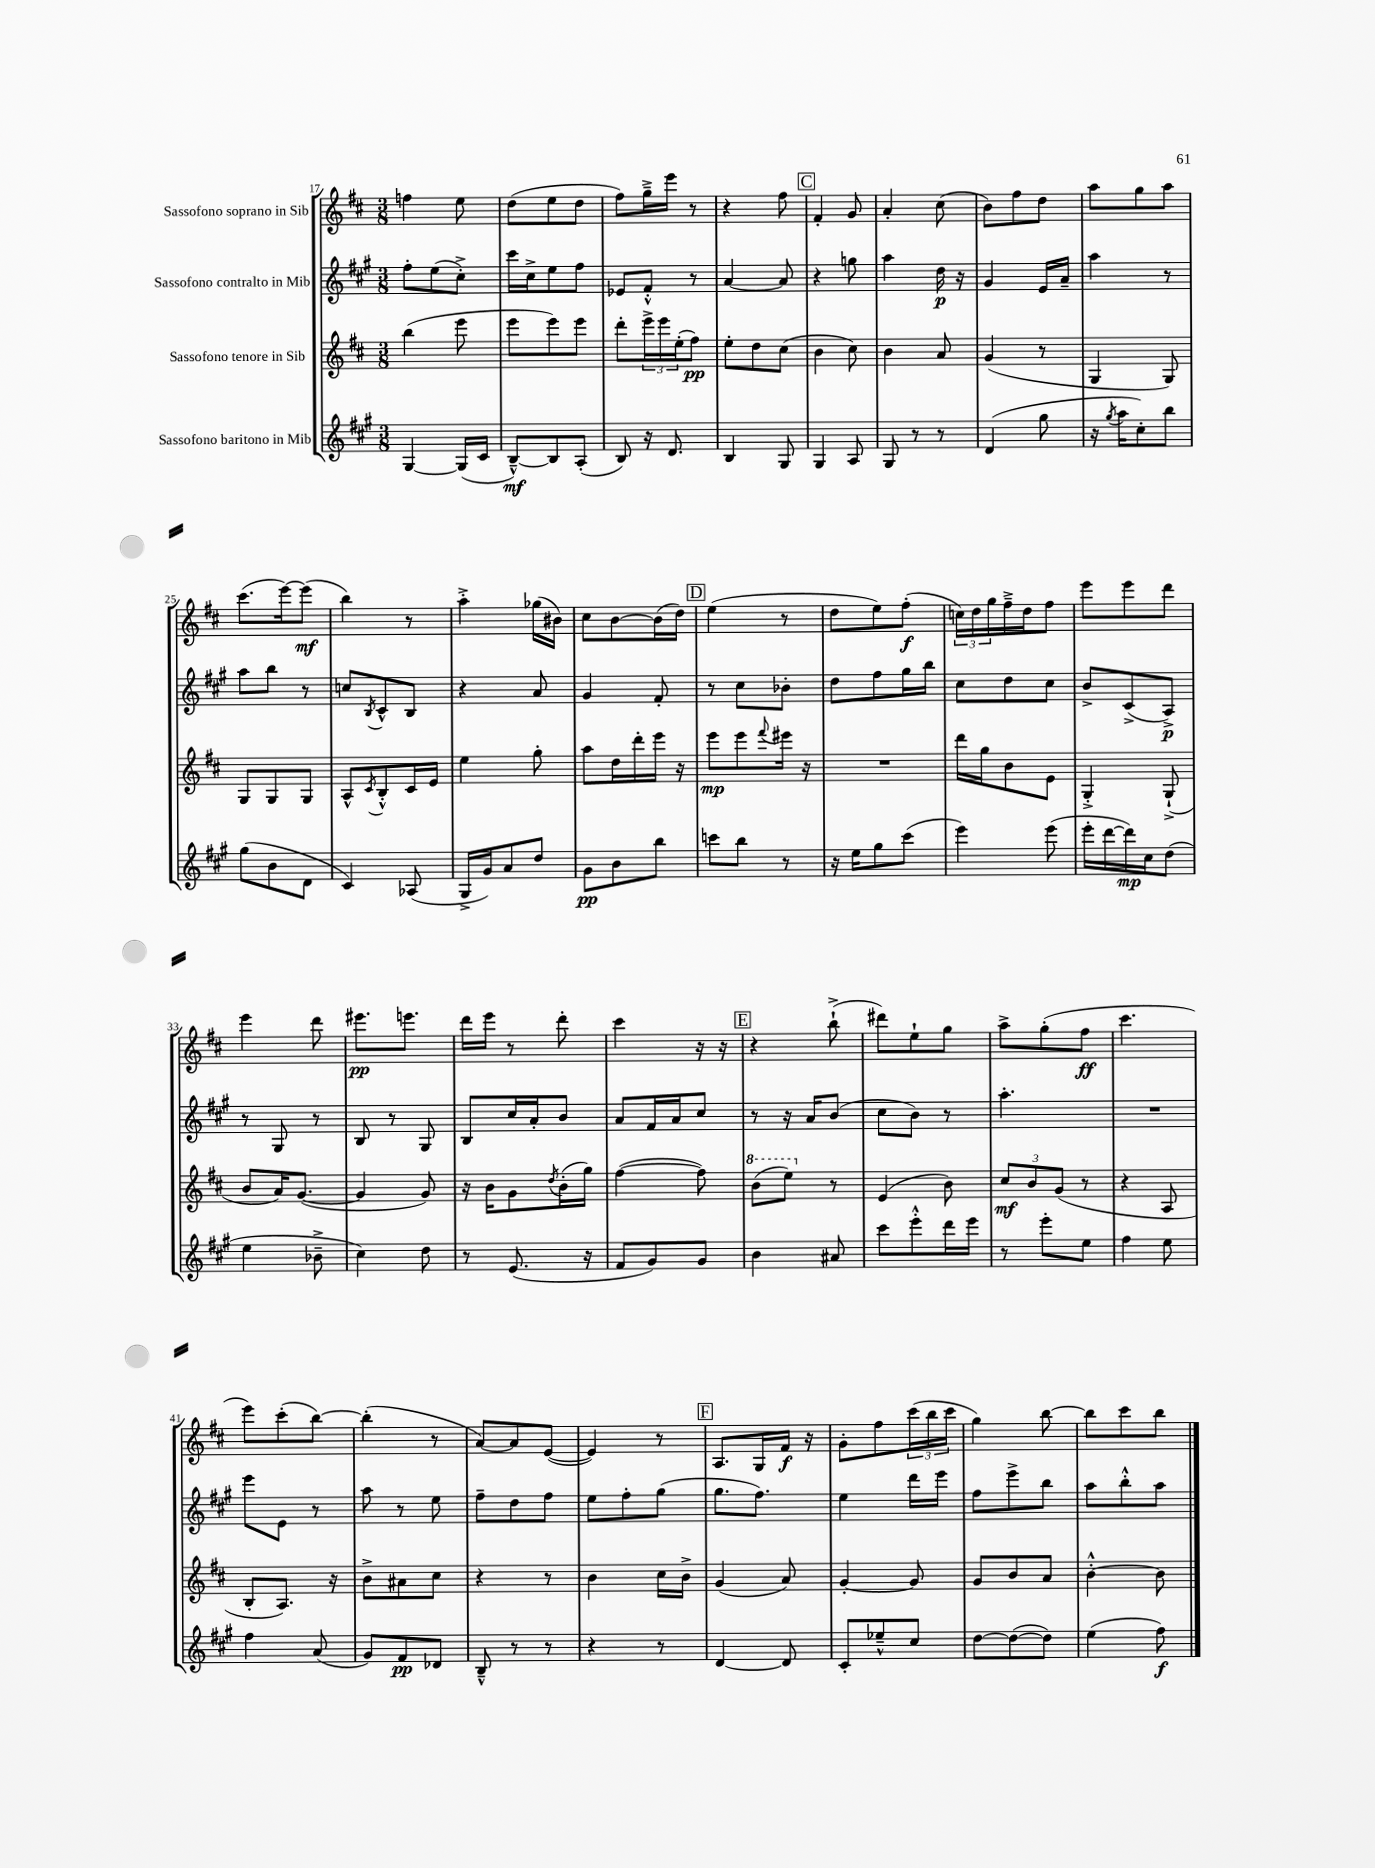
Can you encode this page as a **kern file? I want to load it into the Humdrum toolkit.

**kern	**kern	**kern	**kern
*staff4	*staff3	*staff2	*staff1
*clefG2	*clefG2	*clefG2	*clefG2
*k[f#c#g#]	*k[f#c#]	*k[f#c#g#]	*k[f#c#]
*M3/8	*M3/8	*M3/8	*M3/8
[4G#	(4bb	8ff#'	4ff
.	.	(8ee	.
(16G#]	8eee	8cc#'^)	8ee
16c#	.	.	.
=	=	=	=
[8B~^^)	8eee	16ccc#	(8dd
.	.	16cc#^	.
8B]	8eee)	8ee	8ee
(8A'	8eee	8ff#	8dd
=	=	=	=
8B)	8ddd'	8e-	8ff#)
16r	24eee^	8f#'^^	16gg~^
.	24eee	.	.
8.d	.	.	16eee
.	(24ee'	.	.
.	8ff#)	8r	8r
=	=	=	=
4B	8ee'	[4a	4r
.	8dd	.	.
8G#	(8cc#	8a]	8ff#
=	=	=	=
4G#	4b	4r	4f#'
8A	8cc#)	8gg	8g
=	=	=	=
8G#	4b	4aa	4a'
8r	.	.	.
8r	8a	16dd	(8cc#
.	.	16r	.
=	=	=	=
(4d	(4g	4g#	8b)
.	.	.	8ff#
8gg#	8r	16e	8dd
.	.	16a~	.
=	=	=	=
16r	4G	4aa	8aa
8qgg#	.	.	.
16aa	.	.	.
8cc#')	.	.	8gg
8bb	8G)	8r	8aa
=	=	=	=
(8gg#	8G	8aa	(8.ccc#
8b	8G	8bb	.
.	.	.	[16eee)
8d	8G	8r	(8eee]
=	=	=	=
4c#)	8A^^	8cc	4bb)
.	8qc#	8qB	.
.	8B'^^	8c#^^	.
(8A-	16c#	8B	8r
.	16e	.	.
=	=	=	=
16G#^	4ee	4r	4aa'^
16g#)	.	.	.
8a	.	.	.
8dd	8gg'	8a	(16gg-
.	.	.	16b#)
=	=	=	=
8g#	8aa	4g#	8cc#
8b	16dd	.	[8b
.	16ddd'	.	.
8bb	16eee	8f#'	(16b]
.	16r	.	16dd)
=	=	=	=
8ccc	8eee	8r	(4ee
8bb	8eee	8cc#	.
.	8qqfff#	.	.
8r	16eee#	8b-'	8r
.	16r	.	.
=	=	=	=
16r	4.r	8dd	8dd
16ee	.	.	.
8gg#	.	8ff#	8ee)
(8ccc#	.	16gg#	(8ff#'
.	.	16bb	.
=	=	=	=
4eee)	16ddd	8cc#	24cc)
.	.	.	24dd
.	16gg	.	.
.	.	.	24gg
.	8b	8dd	16ff#~^
.	.	.	16dd
(8eee	8e	8cc#	8ff#
=	=	=	=
16eee'	4G'^	8b^	8eee
[16ddd	.	.	.
16ddd])	.	(8c#^	8eee
16cc#	.	.	.
(8dd	(8G`^	8A^)	8ddd
=	=	=	=
4ee	8b	8r	4eee
.	16a)	8G#	.
.	([8.g	.	.
8b-~^	.	8r	8ddd
=	=	=	=
4cc#)	4g]	8B	8.eee#
.	.	8r	.
.	.	.	8.eee
8dd	8g)	8G#	.
=	=	=	=
8r	16r	8B	16ddd
.	16b	.	16eee
(8.e	8g	16cc#	8r
.	.	16a'	.
.	8qdd	.	.
.	(16b'	8b	8ddd'
16r	16gg)	.	.
=	=	=	=
8f#	([4ff#	8a	4ccc#
8g#)	.	16f#	.
.	.	16a	.
8g#	8ff#])	8cc#	16r
.	.	.	16r
=	=	=	=
4b	(8bb	8r	4r
.	8eee)	16r	.
.	.	16a	.
8a#	8r	(8b	(8bb`^
=	=	=	=
8ccc#	(4e	8cc#	8ddd#)
8eee'^^	.	8b)	8ee`
16ddd	8b)	8r	8gg
16eee	.	.	.
=	=	=	=
8r	12cc#	4.aa'	8aa^
.	12b	.	.
8eee'	.	.	(8gg'
.	(12g	.	.
8ee	8r	.	8ff#
=	=	=	=
4ff#	4r	4.r	4.ccc#
8ee	8A	.	.
=	=	=	=
4ff#	8B'	8eee	8eee)
.	8.A)	8e	(8ccc#'
(8a	.	8r	[8bb)
.	16r	.	.
=	=	=	=
8g#)	8b^	8aa	(4bb']
8f#	8a#	8r	.
8d-	8cc#	8ee	8r
=	=	=	=
8B~^^	4r	8ff#~	[8a)
8r	.	8dd	8a]
8r	8r	8ff#	([8e
=	=	=	=
4r	4b	8ee	4e])
.	.	8ff#'	.
8r	16cc#	(8gg#	8r
.	16b^	.	.
=	=	=	=
[4d	(4g	8.gg#	8.A
.	.	8.ff#)	16G
8d]	8a)	.	16f#
.	.	.	16r
=	=	=	=
8c#'	[4g'	4ee	8g'
8ee-~^^	.	.	8ff#
8cc#	8g]	16ddd	(24ccc#
.	.	.	24bb
.	.	16eee	.
.	.	.	24ccc#
=	=	=	=
[8dd	8g	8ff#	4gg)
(8dd_	8b	8eee^	.
8dd])	8a	8bb	[8bb
=	=	=	=
(4ee	[4b'^^	8aa	8bb]
.	.	8bb'^^	8ccc#
8ff#)	8b]	8aa	8bb
==	==	==	==
*-	*-	*-	*-
